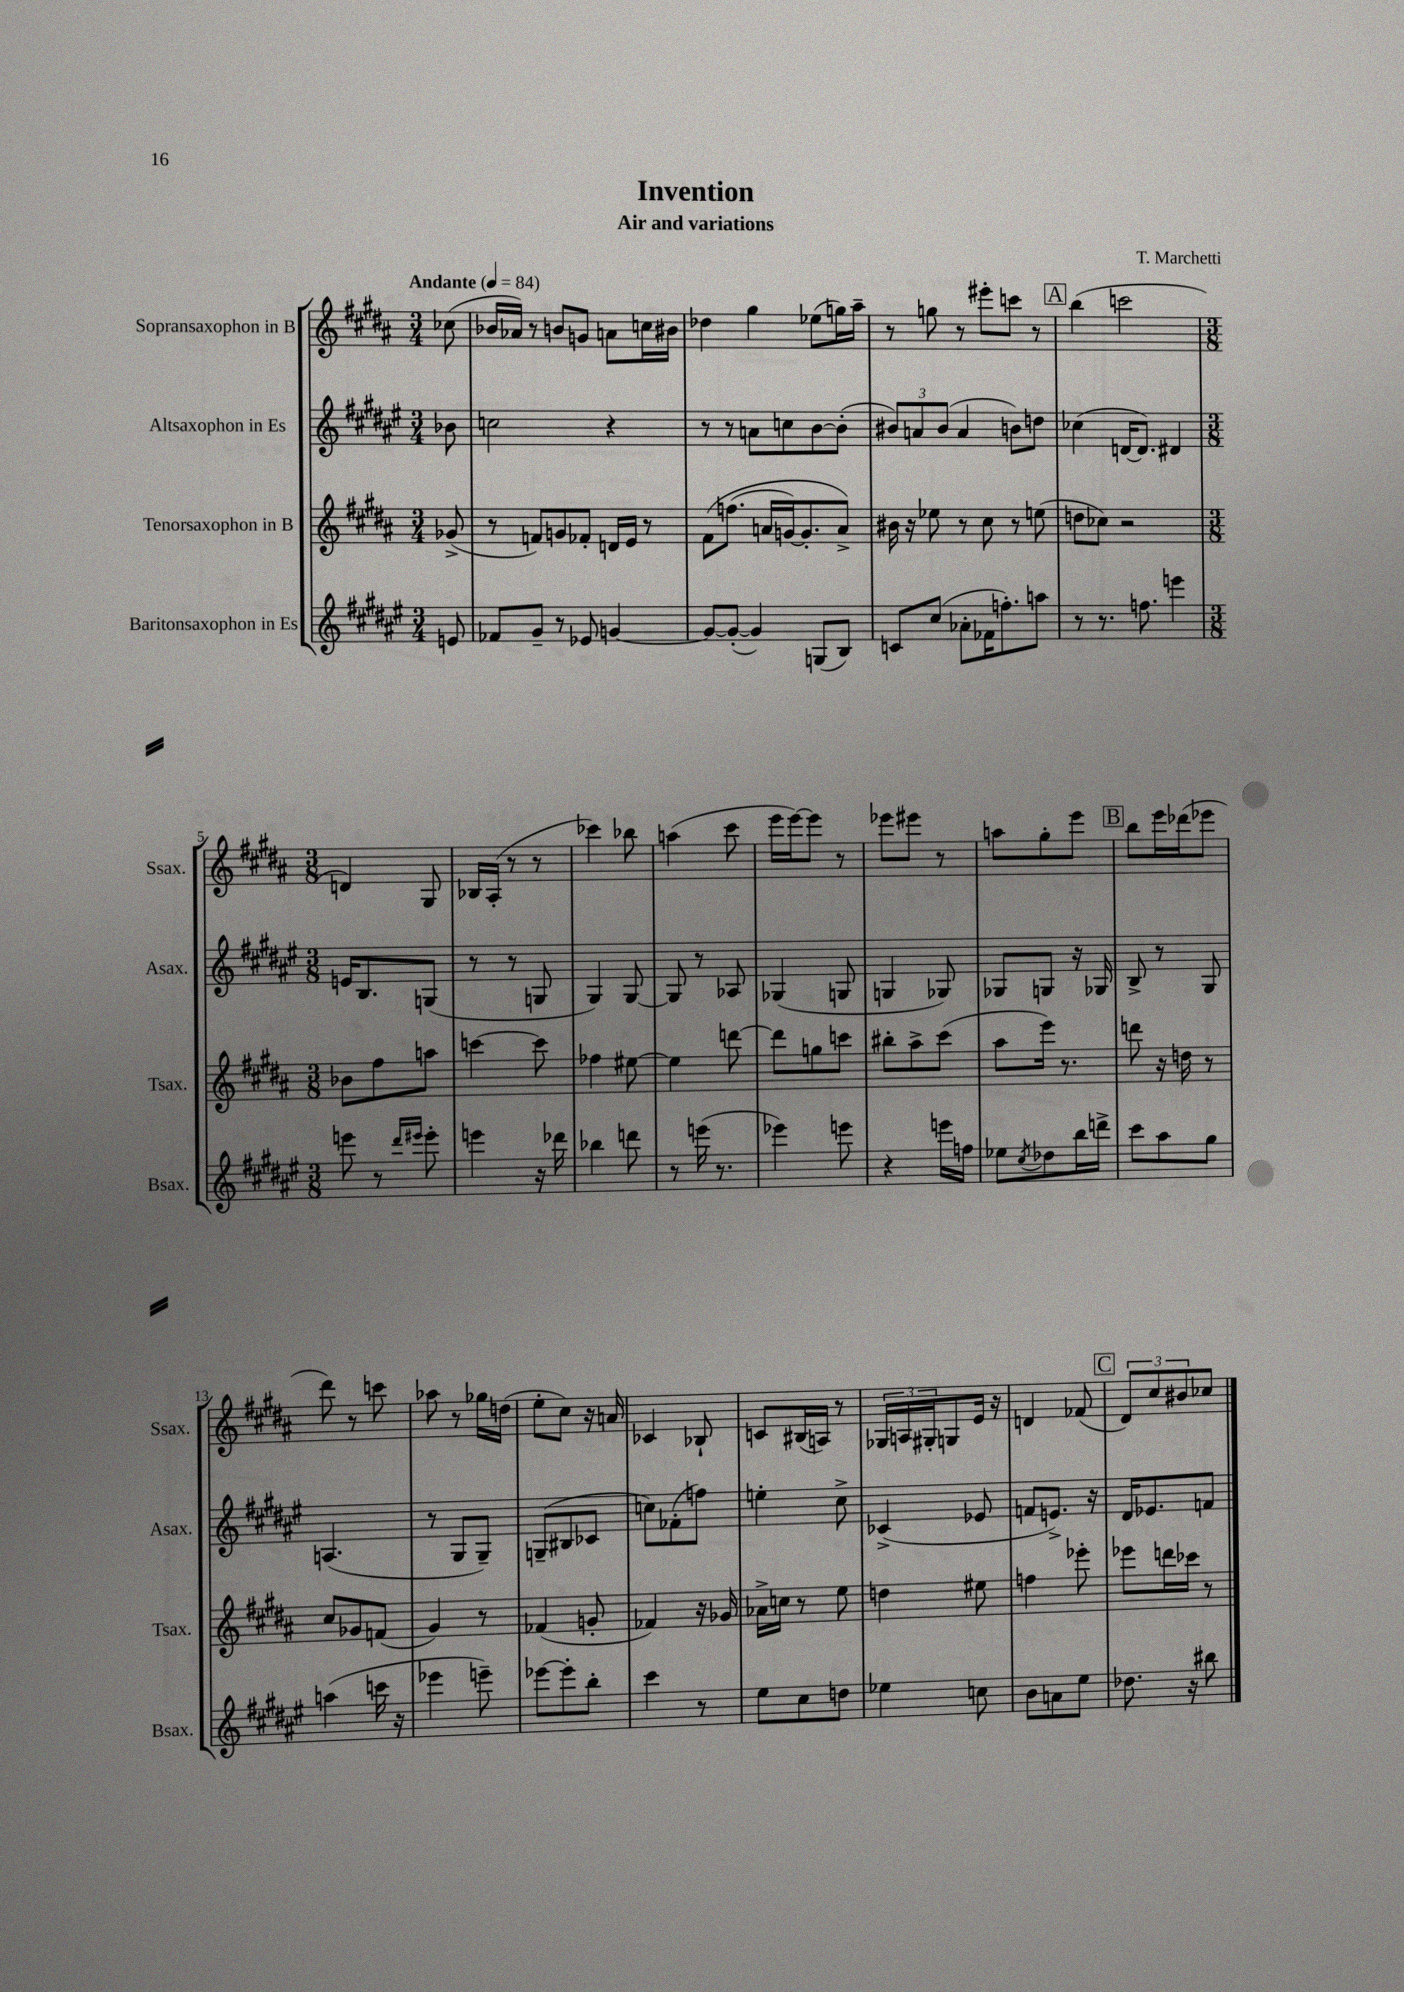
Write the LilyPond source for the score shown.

\header { title = "Invention" composer = "T. Marchetti" subtitle = "Air and variations" }
<<
\new StaffGroup <<
\new Staff = "s0" \with { instrumentName = "Sopransaxophon in B" shortInstrumentName = "Ssax." } {
    \clef treble \key b \major \numericTimeSignature \time 3/4 \partial 8 \tempo "Andante" 4 = 84
    ces''8( |
    bes'16 aes'16) r8 b'8 g'8 a'8 c''16 bis'16 |
    des''4 gis''4 ees''8( g''16) ais''16-- |
    r8 g''8 r8 eis'''8-. c'''8 r8 |
    \mark \markup { \box "A" } b''4( c'''2 |
    \numericTimeSignature \time 3/8 d'4) gis8 |
    bes16 ais16-.( r8 r8 |
    ces'''4) bes''8 |
    a''4( cis'''8 |
    e'''16 e'''16~) e'''8 r8 |
    ees'''8 eis'''8 r8 |
    a''8 gis''8-. e'''8 |
    \mark \markup { \box "B" } b''8 e'''16 des'''16( ees'''8 |
    dis'''8) r8 c'''8 |
    aes''8 r8 ges''16 d''16( |
    e''8-. cis''8) r16 a'16 |
    ces'4 bes8-! |
    c'8 bis16( a16) r8 |
    \tuplet 3/2 { ges16 a16 gis16-. } g8 e'16 r16 |
    d'4 fes'8( |
    \mark \markup { \box "C" } \tuplet 3/2 { dis'8) cis''8 bis'8 } ces''8 \bar "|." |
}
\new Staff = "s1" \with { instrumentName = "Altsaxophon in Es" shortInstrumentName = "Asax." } {
    \clef treble \key fis \major \numericTimeSignature \time 3/4 \partial 8
    bes'8 |
    c''2 r4 |
    r8 r8 a'8 c''8 b'8~ b'8-.( |
    \tuplet 3/2 { bis'8) a'8 bis'8( } a'4 b'8) d''8 |
    \mark \markup { \box "A" } ces''4( d'16~ d'8.) dis'4 |
    \numericTimeSignature \time 3/8 e'16 b8. g8( |
    r8 r8 g8 |
    gis4) gis8~ |
    gis8 r8 aes8 |
    ges4( g8 |
    g4 ges8) |
    ges8 g8 r16 ges16 |
    \mark \markup { \box "B" } b8-> r8 gis8 |
    a4.( |
    r8 gis8 gis8--) |
    g8--( bis8 ces'8 |
    c''8) fes'8-.( f''8) |
    e''4-. cis''8-> |
    ces'4->( ees'8 |
    f'8 e'8.->) r16 |
    \mark \markup { \box "C" } dis'16 ees'8. f'8 \bar "|." |
}
\new Staff = "s2" \with { instrumentName = "Tenorsaxophon in B" shortInstrumentName = "Tsax." } {
    \clef treble \key b \major \numericTimeSignature \time 3/4 \partial 8
    ges'8->( |
    r8 f'8) g'8 fes'8-. d'16 e'16 r8 |
    fis'8\( f''8.( a'16 g'16~) g'8.-. a'8->\) |
    bis'16 r16 ees''8 r8 cis''8 r8 e''8( |
    \mark \markup { \box "A" } d''8 ces''8) r2 |
    \numericTimeSignature \time 3/8 bes'8 fis''8 a''8 |
    c'''4~ c'''8 |
    fes''4 eis''8~ |
    eis''4 d'''8~ |
    d'''8 g''8 c'''8 |
    bis''8-. ais''8-> cis'''8( |
    ais''8 e'''16) r8. |
    \mark \markup { \box "B" } d'''8 r16 d''16 r8 |
    cis''8 ges'8 f'8( |
    gis'4) r8 |
    fes'4( g'8-. |
    fes'4) r16 ges'16 |
    aes'16-> c''16 r8 e''8 |
    d''4 eis''8 |
    f''4 ees'''8-. |
    \mark \markup { \box "C" } ees'''8 d'''16 ces'''16 r8 \bar "|." |
}
\new Staff = "s3" \with { instrumentName = "Baritonsaxophon in Es" shortInstrumentName = "Bsax." } {
    \clef treble \key fis \major \numericTimeSignature \time 3/4 \partial 8
    e'8 |
    fes'8 gis'8-- r8 ees'8 g'4~ |
    g'8~ g'8~-.( g'4) g8( b8) |
    c'8 cis''8( aes'8-. fes'16 f''8.-.) a''8 |
    \mark \markup { \box "A" } r8 r8. f''8. e'''4 |
    \numericTimeSignature \time 3/8 e'''8 r8 \grace { dis'''16 eis'''16 } eis'''8-. |
    e'''4 r16 des'''16 |
    bes''4 d'''8 |
    r8 e'''16( r8. |
    ees'''4) e'''8 |
    r4 e'''16 f''16 |
    ees''8 \acciaccatura { cis''8 } des''8 b''16 d'''16-> |
    \mark \markup { \box "B" } cis'''8 ais''8 gis''8 |
    a''4( c'''16 r16 |
    ees'''4 e'''8--) |
    ees'''8~ ees'''8-. b''8-. |
    cis'''4 r8 |
    eis''8 cis''8 d''8 |
    ees''4 c''8 |
    b'8 a'8 eis''8 |
    \mark \markup { \box "C" } des''8. r16 bis''8 \bar "|." |
}
>>
>>
